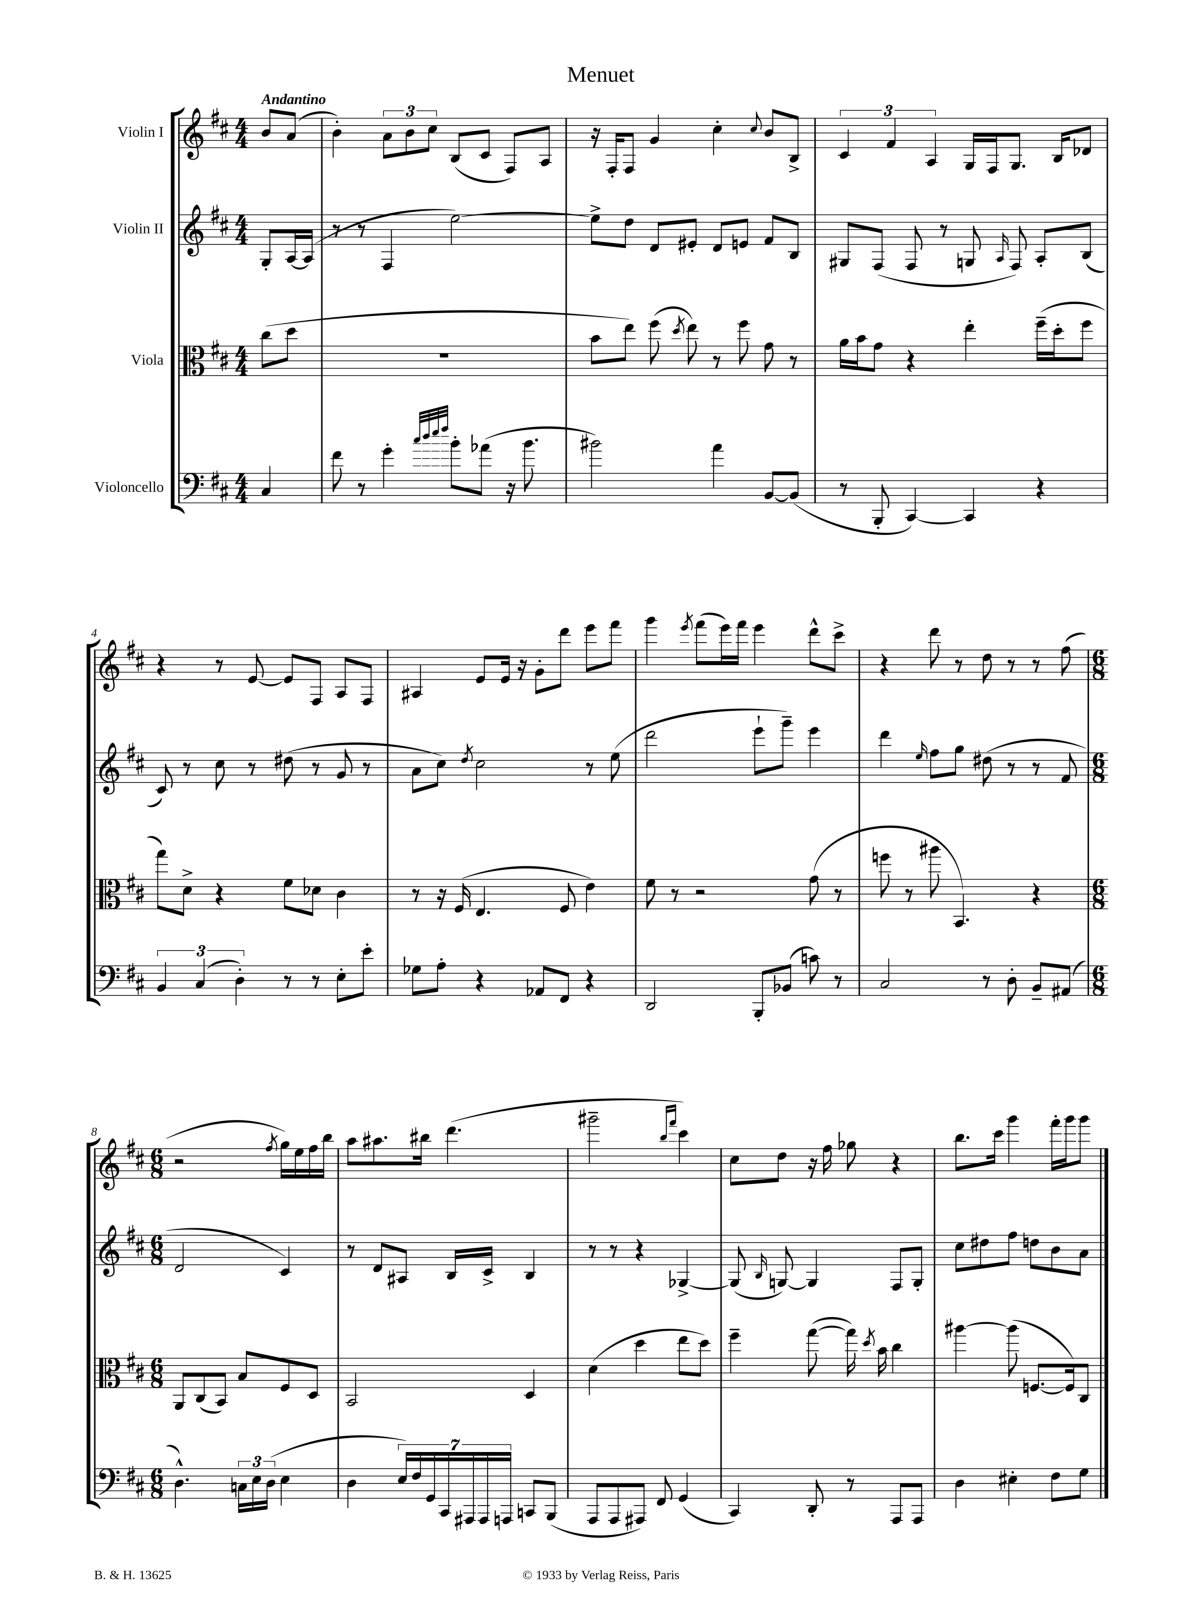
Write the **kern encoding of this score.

**kern	**kern	**kern	**kern
*staff4	*staff3	*staff2	*staff1
*clefF4	*clefC3	*clefG2	*clefG2
*k[f#c#]	*k[f#c#]	*k[f#c#]	*k[f#c#]
*M4/4	*M4/4	*M4/4	*M4/4
4C#	(8cc#	8G'	8b
.	8dd	[16A	(8a
.	.	(16A]	.
=	=	=	=
8f#	1r	8r	4b')
8r	.	8r	.
4g'	.	4F#	12a
.	.	.	12b
.	.	.	12cc#
32qqcc#	.	.	.
32qqdd	.	.	.
32qqee	.	.	.
32qqff#	.	.	.
8b'	.	[2ee)	(8B
(8a-	.	.	8c#
16r	.	.	8F#)
8.b	.	.	.
.	.	.	8A
=	=	=	=
2b#)	8b	8ee^]	16r
.	.	.	16F#'
.	8ee)	8dd	8F#
.	(8ff#	8d	4g
.	8qdd	.	.
.	8ee)	8e#'	.
4a	8r	8d	4cc#'
.	8ff#	8e	.
.	.	.	8qqcc#
[8BB	8g	8f#	8b
(8BB]	8r	8B	8B^
=	=	=	=
8r	16a	8G#	6c#
.	16b	.	.
8BBB'	8g	(8F#	.
.	.	.	6f#
[4CC#)	4r	8F#	.
.	.	.	6A
.	.	8r	.
4CC#]	4ee'	8G	16G
.	.	.	16F#
.	.	16qqA	.
.	.	8F#)	8.G
4r	(16ff#~	8A'	.
.	16dd'	.	16B
.	8ff#	(8B	8d-
=	=	=	=
6BB	8gg)	8c#)	4r
.	8d^	8r	.
(6C#	.	.	.
.	4r	8cc#	8r
6D')	.	.	.
.	.	8r	[8e
8r	8f#	(8dd#	8e]
8r	8d-	8r	8F#
8E'	4c#	8g	8A
8e'	.	8r	8F#
=	=	=	=
8G-	8r	8a	4A#
8A'	16r	8cc#)	.
.	(16F#	.	.
.	.	8qdd	.
4r	4.E	2cc#	8e
.	.	.	16e
.	.	.	16r
8AA-	.	.	8g'
8FF#	8F#	.	8ddd
4r	4e)	8r	8eee
.	.	(8ee	8fff#
=	=	=	=
2DD	8f#	2ddd	4ggg
.	8r	.	.
.	.	.	8qeee
.	2r	.	(8fff#
.	.	.	16eee)
.	.	.	16fff#
8BBB'	.	8eee`	4eee
(8BB-	.	8ggg~)	.
8c)	(8g	4eee	8ddd^^
8r	8r	.	8ccc#^
=	=	=	=
2C#	8ff	4ddd	4r
.	8r	.	.
.	.	16qqee	.
.	8aa#	8ff#	8ddd
.	4.BB)	8gg	8r
8r	.	(8dd#	8dd
8D'	.	8r	8r
8BB~	4r	8r	8r
(8AA#	.	8f#	(8ff#
=	=	=	=
*M6/8	*M6/8	*M6/8	*M6/8
4.D^^)	8AA	2d	2r
.	(8C#	.	.
.	8BB)	.	.
24C	8B	.	.
24E	.	.	.
(24D	.	.	.
.	.	.	8qff#
4E	8F#	4c#)	16gg)
.	.	.	16ee
.	8D	.	16ff#
.	.	.	16bb
=	=	=	=
4D	2BB	8r	8aa
.	.	8d	8.aa#
28E)	.	8A#	.
28F#	.	.	.
.	.	.	16bb#
28GG	.	.	.
28CC#	.	.	.
.	.	16B	(4.ddd
28AAA#	.	.	.
28AAA#	.	.	.
.	.	16c#^	.
28AAA	.	.	.
8CC	4D	4B	.
(8BBB	.	.	.
=	=	=	=
8AAA	(4d	8r	2ggg#~
8AAA	.	8r	.
8AAA#)	4dd	4r	.
8FF#	.	.	.
.	.	.	16qqbb
.	.	.	16qqfff#
(4GG	8ee	[4G-^	4ccc#)
.	8dd)	.	.
=	=	=	=
4CC#)	4ff#~	(8G-]	8cc#
.	.	16qqB	.
.	.	[8G)	8dd
8DD'	([8gg	4G]	16r
.	.	.	16ff#
8r	16gg])	.	8gg-
.	8qdd	.	.
.	16b	.	.
8AAA	4cc#	8F#	4r
8AAA	.	8G'	.
=	=	=	=
4D	[4aa#	8cc#	8.bb
.	.	8dd#	.
.	.	.	16ccc#
4E#'	(8aa#]	8ff#	4ggg
.	[8.F	8dd	.
8F#	.	8b	16fff#'
.	16F])	.	16ggg
8G	8C#	8a	8ggg
==	==	==	==
*-	*-	*-	*-
